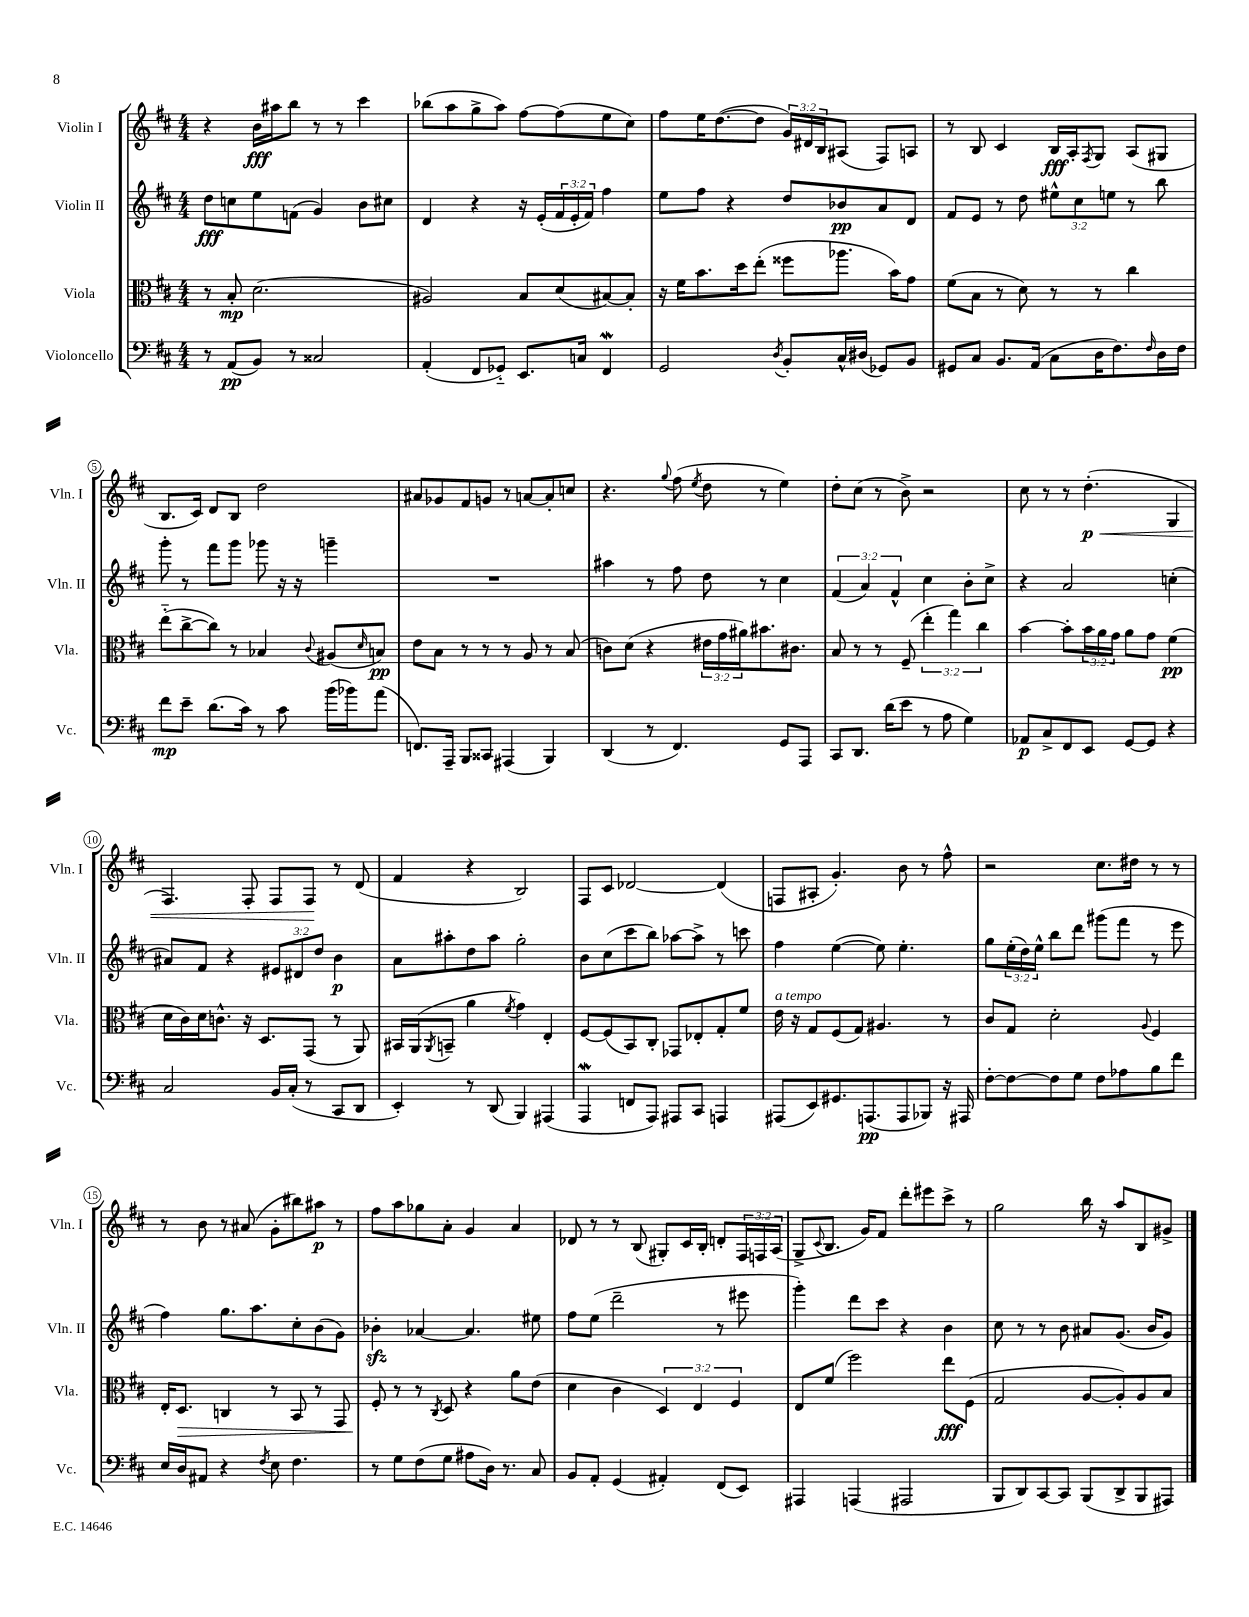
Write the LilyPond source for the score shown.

<<
\new StaffGroup <<
\new Staff = "s0" \with { instrumentName = "Violin I" shortInstrumentName = "Vln. I" } {
    \clef treble \key d \major \numericTimeSignature \time 4/4 \override Staff.TupletNumber.text = #tuplet-number::calc-fraction-text
    r4 b'16\fff ais''16 b''8 r8 r8 cis'''4 |
    bes''8( a''8 g''8-> a''8) fis''8~ fis''8( e''8 cis''8) |
    fis''8 e''16 d''8.~( d''8 \tuplet 3/2 { g'16) dis'16 b16 } ais8( fis8) a8 |
    r8 b8 cis'4 b16\fff a16-. \acciaccatura { fis8 } g8 a8( gis8 |
    b8. cis'16) d'8 b8 d''2 |
    ais'8 ges'8 fis'8 g'8 r8 a'8~ a'8-. c''8 |
    r4. \appoggiatura { g''8 } fis''8( \acciaccatura { e''8 } d''8 r8 e''4) |
    d''8-. cis''8( r8 b'8->) r2 |
    cis''8 r8 r8 d''4.-.\p\<( g4 |
    fis4.) fis8-. fis8 fis8\! r8 d'8( |
    fis'4 r4 b2) |
    fis8 cis'8 des'2~ des'4( |
    f8 ais8-. g'4.-.) b'8 r8 fis''8-^ |
    r2 cis''8. dis''16 r8 r8 |
    r8 b'8 r8 ais'8( g'8-. bis''8) ais''8\p r8 |
    fis''8 a''8 ges''8 a'8-. g'4 a'4 |
    des'8 r8 r8 b8( gis8-.) cis'16 b16-. d'8-. \tuplet 3/2 { fis16 f16 a16( } |
    g8-> \appoggiatura { cis'8 } b8. g'16) fis'8 d'''8-. eis'''8 cis'''8-> r8 |
    g''2 b''16 r16 a''8 b8 gis'8-> \bar "|." |
}
\new Staff = "s1" \with { instrumentName = "Violin II" shortInstrumentName = "Vln. II" } {
    \clef treble \key d \major \numericTimeSignature \time 4/4 \override Staff.TupletNumber.text = #tuplet-number::calc-fraction-text
    d''8\fff c''8 e''8 f'8( g'4) b'8 cis''8 |
    d'4 r4 r16 e'16-.( \tuplet 3/2 { fis'16 e'16-. fis'16) } fis''4 |
    e''8 fis''8 r4 d''8 bes'8\pp a'8 d'8 |
    fis'8 e'8 r8 d''8 \tuplet 3/2 { eis''8-^ cis''8 e''8 } r8 b''8 |
    g'''8-. r8 fis'''8 g'''8 ges'''8 r16 r16 g'''4-- |
    R1 |
    ais''4 r8 fis''8 d''8 r8 cis''4 |
    \tuplet 3/2 { fis'4( a'4) fis'4-^ } cis''4 b'8-. cis''8-> |
    r4 a'2 c''4-.( |
    ais'8) fis'8 r4 \tuplet 3/2 { eis'8 dis'8 d''8 } b'4\p |
    a'8 ais''8-. d''8 ais''8 g''2-. |
    b'8 cis''8( cis'''8 b''8) aes''8~ aes''8-> r8 c'''8 |
    fis''4 e''4~( e''8) e''4.-. |
    g''8 \tuplet 3/2 { e''16-.( d''16) e''16-^ } b''8 d'''8 gis'''8( fis'''8 r8 e'''8 |
    fis''4) g''8. a''8. cis''8-. b'8( g'8) |
    bes'4-.\sfz aes'4~ aes'4. eis''8 |
    fis''8 e''8( d'''2-- r8 eis'''8 |
    g'''4-.) d'''8 cis'''8 r4 b'4 |
    cis''8 r8 r8 b'8 ais'8 g'8.( b'16 g'8) \bar "|." |
}
\new Staff = "s2" \with { instrumentName = "Viola" shortInstrumentName = "Vla." } {
    \clef alto \key d \major \numericTimeSignature \time 4/4 \override Staff.TupletNumber.text = #tuplet-number::calc-fraction-text
    r8 b8-.\mp d'2.( |
    ais2) b8 d'8( bis8~) bis8-. |
    r16 fis'16 b'8. d''16 e''8-.( fisis''8 aes''8. b'16) g'8 |
    fis'8( b8 r8 d'8) r8 r8 cis''4 |
    e''8-_( cis''8~-> cis''8) r8 bes4 \appoggiatura { cis'8 } ais8( \grace { d'16 } b8\pp) |
    e'8 b8 r8 r8 r8 a8 r8 b8( |
    c'8) d'8( r4 \tuplet 3/2 { eis'16 g'16 ais'16) } bis'8. cis'8. |
    b8 r8 r8 fis8--( \tuplet 3/2 { e''4-. g''4) cis''4 } |
    b'4~ b'8-. \tuplet 3/2 { b'16 a'16 g'16 } a'8 g'8 fis'4\pp( |
    d'16 cis'16) d'16 c'8.-^ r16 d8. g,8( r8 a,8) |
    bis,16 a,16( \acciaccatura { a,8 } b,8-- a'4 \acciaccatura { fis'8 } g'4) e4-. |
    fis8~ fis8( b,8) cis8-. ges,8 ees8-. g8-. fis'8 |
    e'16^\markup { \italic "a tempo" } r16 g8 fis8( g8) ais4. r8 |
    cis'8 g8 d'2-. \appoggiatura { a8 } fis4 |
    e16-. d8.\> c4 r8 b,8 r8 g,8 |
    fis8-.\! r8 r8 \acciaccatura { cis8 } d8 r4 a'8 e'8( |
    d'4 cis'4 \tuplet 3/2 { d4) e4 fis4 } |
    e8 fis'8( fis''2) e''8\fff fis8( |
    g2 a8~ a8-.) a8 b8 \bar "|." |
}
\new Staff = "s3" \with { instrumentName = "Violoncello" shortInstrumentName = "Vc." } {
    \clef bass \key d \major \numericTimeSignature \time 4/4
    r8 a,8\pp( b,8) r8 cisis2 |
    a,4-.( fis,8 ges,8-_) e,8. c16 fis,4\mordent |
    g,2 \acciaccatura { d8 } b,8-. cis16-^ dis16( ges,8) b,8 |
    gis,8 cis8 b,8. a,16( cis8 d16 fis8.) \grace { fis16 } d16 fis16 |
    fis'8\mp e'8-- d'8.( cis'16) r8 cis'8 b'16( bes'16) a'8( |
    f,8.) a,,16-- b,,8 cisis,8 ais,,4( b,,4) |
    d,4( r8 fis,4.) g,8 a,,8 |
    cis,8 d,8. d'16( e'8 r8 a8 g4) |
    aes,8\p cis8-> fis,8 e,8 g,8~ g,8 r4 |
    cis2 b,16 cis16-.( r8 cis,8 d,8 |
    e,4-.) r8 d,8( b,,4) ais,,4( |
    a,,4\mordent f,8 a,,8) ais,,8 cis,8 a,,4 |
    ais,,8( e,8) gis,8. a,,8.\pp( a,,8 bes,,8) r16 ais,,16 |
    fis8~-. fis8~ fis8 g8 fis8 aes8 b8 fis'8 |
    e16 d16 ais,8 r4 \acciaccatura { fis8 } e8 fis4. |
    r8 g8 fis8( g8 ais8 d16) r8. cis8 |
    b,8 a,8-. g,4( ais,4-.) fis,8( e,8) |
    ais,,4 a,,4( ais,,2 |
    b,,8 d,8) cis,8~ cis,8 b,,8( d,8-> b,,8 ais,,8) \bar "|." |
}
>>
>>
\layout { \context { \Score \override BarNumber.stencil = #(make-stencil-circler 0.1 0.3 ly:text-interface::print) } }
